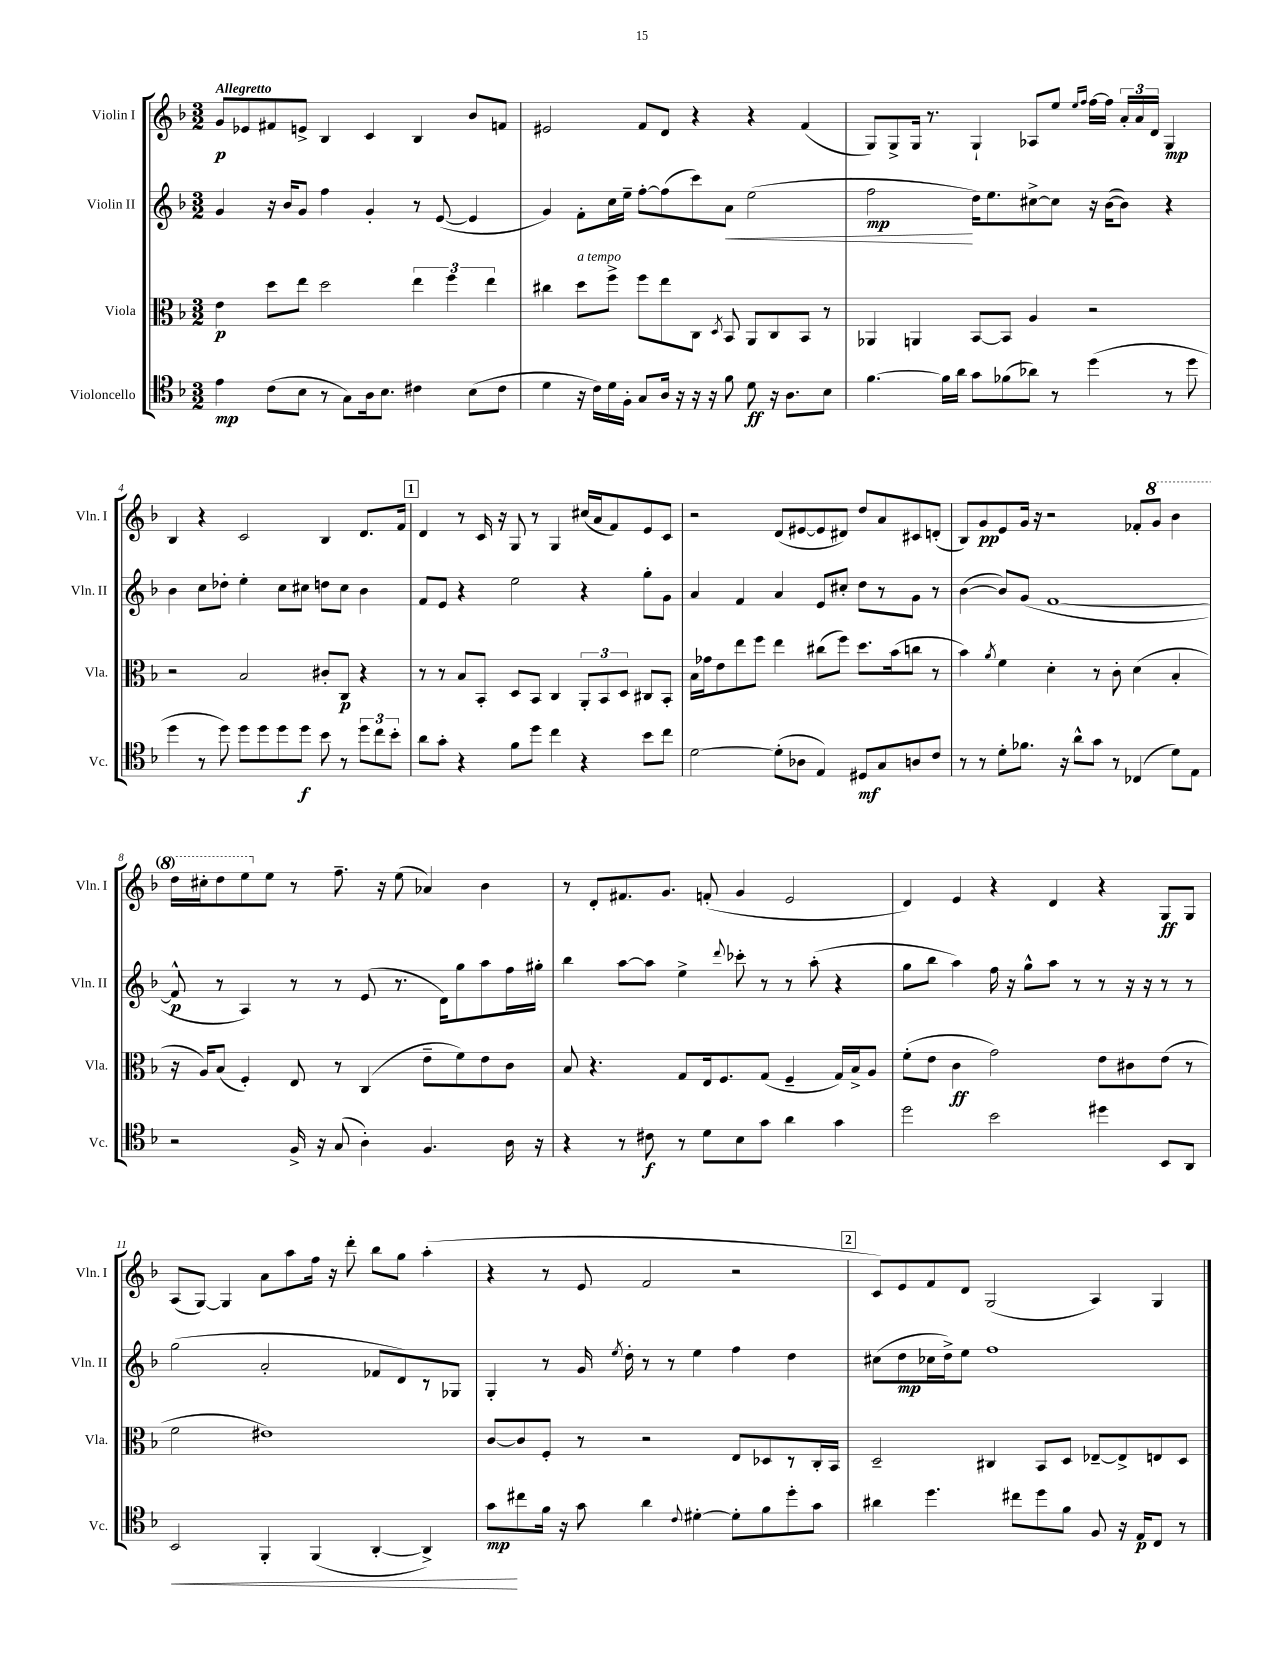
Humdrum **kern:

**kern	**dynam	**kern	**dynam	**kern	**dynam	**kern	**dynam
*part4	*part4	*part3	*part3	*part2	*part2	*part1	*part1
*staff4	*staff4	*staff3	*staff3	*staff2	*staff2	*staff1	*staff1
*I"Violoncello	*	*I"Viola	*	*I"Violin II	*	*I"Violin I	*
*I'Vc.	*	*I'Vla.	*	*I'Vln. II	*	*I'Vln. I	*
*clefC4	*	*clefC3	*	*clefG2	*	*clefG2	*
*k[b-]	*	*k[b-]	*	*k[b-]	*	*k[b-]	*
*M3/2	*	*M3/2	*	*M3/2	*	*M3/2	*
=1	=1	=1	=1	=1	=1	=1	=1
!	!	!	!	!	!	!LO:TX:a:B:t=Allegretto	!
4e\	mp	4e\	p	4g/	.	8g/L	p
.	.	.	.	.	.	8e-X/	.
(8c\L	.	8dd\L	.	16r	.	8f#X/	.
.	.	.	.	16b-/KL	.	.	.
8B-\J	.	8ee\J	.	8g/J	.	8en^/J	.
8r	.	2dd\	.	4ff\	.	4B-/	.
8G\L)	.	.	.	.	.	.	.
16A\k	.	.	.	4g'/	.	4c/	.
8.B-\J	.	.	.	.	.	.	.
4c#X\	.	6ee\	.	8r	.	4B-/	.
.	.	.	.	([8e/	.	.	.
.	.	6ff\	.	.	.	.	.
(8B-\L	.	.	.	4e/]	.	8b-/L	.
.	.	6ee\	.	.	.	.	.
8c#\J	.	.	.	.	.	8fn/J	.
=2	=2	=2	=2	=2	=2	=2	=2
4d\	.	4cc#X\	.	4g/)	.	2e#X/	.
!	!	!LO:TX:a:i:t=a tempo	!	!	!	!	!
16r	.	8dd\L	.	8f'\L	.	.	.
16c\LL)	.	.	.	.	.	.	.
16d\	.	8ff^\J	.	16cc\L	.	.	.
16F'\JJ	.	.	.	16ee~\JJ	.	.	.
8G/L	.	8ff\L	.	[8ff'\L	.	8f/L	.
16A/Jk	.	8ee\	.	(8ff\]	.	8d/J	.
16r	.	.	.	.	.	.	.
16r	.	8C\J	.	8ccc\)	.	4r	.
16r	.	.	.	.	.	.	.
.	.	8qD/	.	.	.	.	.
!	!	!	!	!	!LO:HP:b	!	!
8f\	.	8BB-/	.	8a\J	<	.	.
8d\	ff	8AA/L	.	(2ee\	.	4r	.
16r	.	8C/	.	.	.	.	.
8.A\L	.	.	.	.	.	.	.
.	.	8BB-/J	.	.	.	(4f/	.
8B-\J	.	8r	.	.	.	.	.
=3	=3	=3	=3	=3	=3	=3	=3
[4.f\	.	4AA-X/	.	2ff\	mp	8G/L)	.
.	.	.	.	.	.	8G^/	.
.	.	4AAn/	.	.	.	16G/Jk	.
.	.	.	.	.	.	8.r	.
16f\LL]	.	.	.	.	.	.	.
16a\JJ	.	.	.	.	.	.	.
8g\L	.	[8BB-/L	.	16dd\KL)	[	4G`/	.
.	.	.	.	8.ee\	.	.	.
(8f-X\	.	8BB-/J]	.	.	.	.	.
8a-X\J)	.	4A/	.	[8cc#X^\	.	8A-X/L	.
8r	.	.	.	8cc#\J]	.	8ee/J	.
.	.	.	.	.	.	16qqee/LL	.
.	.	.	.	.	.	16qqff/JJ	.
(4dd\	.	2r	.	16r	.	[16ff\LL	.
.	.	.	.	([16b-\KL	.	16ff\JJ]	.
.	.	.	.	8b-\J])	.	24a'/LL	.
.	.	.	.	.	.	24a/	.
.	.	.	.	.	.	24d/JJ	.
8r	.	.	.	4r	.	4G/	mp
8dd\	.	.	.	.	.	.	.
!!LO:LB:g=z
=4	=4	=4	=4	=4	=4	=4	=4
4dd\	.	2r	.	4b-\	.	4B-/	.
8r	.	.	.	8cc\L	.	4r	.
8dd\)	.	.	.	8dd-X'\J	.	.	.
8dd\L	.	2B-/	.	4ee'\	.	2c/	.
8dd\	.	.	.	.	.	.	.
8dd\	.	.	.	8cc\L	.	.	.
8dd\J	f	.	.	8cc#X\J	.	.	.
8b-\	.	8c#X'/L	.	8ddn\L	.	4B-/	.
8r	.	8C/J	p	8cc#\J	.	.	.
12dd\L	.	4r	.	4b-\	.	8.d/L	.
12cc\	.	.	.	.	.	.	.
12b-'\J	.	.	.	.	.	.	.
.	.	.	.	.	.	16f/Jk	.
!!LO:REH:place=s1:t=1
=5	=5	=5	=5	=5	=5	=5	=5
8a\L	.	8r	.	8f/L	.	4d/	.
8g'\J	.	8r	.	8e/J	.	.	.
4r	.	8B-/L	.	4r	.	8r	.
.	.	8BB-'/J	.	.	.	16c/	.
.	.	.	.	.	.	16r	.
8f\L	.	8D/L	.	2ee\	.	8G/	.
8dd\J	.	8BB-/J	.	.	.	8r	.
4cc\	.	4C/	.	.	.	4G/	.
4r	.	12AA'/L	.	4r	.	(16cc#X/LL	.
.	.	.	.	.	.	16a/J	.
.	.	12BB-/	.	.	.	.	.
.	.	.	.	.	.	8f/)	.
.	.	12D/J	.	.	.	.	.
8b-\L	.	8C#X/L	.	8gg'\L	.	8e/	.
8cc\J	.	8BB-'/J	.	8g\J	.	8c/J	.
=6	=6	=6	=6	=6	=6	=6	=6
[2d\	.	16B-\LL	.	4a/	.	2r	.
.	.	16g-X\J	.	.	.	.	.
.	.	8e\	.	.	.	.	.
.	.	8ee\	.	4f/	.	.	.
.	.	8ff\J	.	.	.	.	.
(8d'\L]	.	4ee\	.	4a/	.	(8d/L	.
8A-X\J	.	.	.	.	.	[8e#X/	.
4E/)	.	(8cc#X\L	.	8e/L	.	8e#/]	.
.	.	8ff\J)	.	8cc#X'/J	.	8d#X/J)	.
8D#X/L	mf	8.dd\L	.	8dd\L	.	8dd/L	.
8G/	.	.	.	8r	.	8a/	.
.	.	(16b-\k	.	.	.	.	.
8An/	.	8ccn\J	.	8g\J	.	8c#X/	.
8c/J	.	8r	.	8r	.	(8dn'/J	.
=7	=7	=7	=7	=7	=7	=7	=7
8r	.	4b-\)	.	([4b-\	.	8B-/L)	.
8r	.	.	.	.	.	8g/	pp
.	.	8qa/	.	.	.	.	.
8d'\L	.	4f\	.	8b-/L])	.	8e/	.
8.f-X\J	.	.	.	(8g/J	.	16g/Jk	.
.	.	.	.	.	.	16r	.
.	.	4d'\	.	[1f	.	2r	.
16r	.	.	.	.	.	.	.
8a^^\L	.	.	.	.	.	.	.
8g\J	.	8r	.	.	.	.	.
8r	.	8c'\	.	.	.	.	.
(4C-X/	.	(4d\	.	.	.	8f-X'/L	.
*	*	*	*	*	*	*8va	*
.	.	.	.	.	.	8gg/J	.
8d\L)	.	4B-'/	.	.	.	4bb-\	.
8E\J	.	.	.	.	.	.	.
!!LO:LB:g=z
=8	=8	=8	=8	=8	=8	=8	=8
2r	.	16r	.	8f^^/]	p	16ddd\LL	.
.	.	16A/KL)	.	.	.	16ccc#X'\J	.
.	.	(8B-/J	.	8r	.	8ddd\	.
.	.	4F'/)	.	4A/)	.	8eee\	.
*	*	*	*	*	*	*X8va	*
.	.	.	.	.	.	8ee\J	.
16F^/	.	8E/	.	8r	.	8r	.
16r	.	.	.	.	.	.	.
(8G/	.	8r	.	8r	.	8.ff~\	.
4A'\)	.	(4C/	.	(8e/	.	.	.
.	.	.	.	.	.	16r	.
.	.	.	.	8.r	.	(8ee\	.
4.F/	.	8e~\L	.	.	.	4a-X/)	.
.	.	.	.	16d\KL)	.	.	.
.	.	8f\)	.	8gg\	.	.	.
.	.	8e\	.	8aa\	.	4b-\	.
16A\	.	8c\J	.	16ff\L	.	.	.
16r	.	.	.	16gg#X'\JJ	.	.	.
=9	=9	=9	=9	=9	=9	=9	=9
4r	.	8B-/	.	4bb-\	.	8r	.
.	.	4.r	.	.	.	8d'/L	.
8r	.	.	.	[8aa\L	.	8.f#X/	.
8c#X\	f	.	.	8aa\J]	.	.	.
.	.	.	.	.	.	8.g/J	.
8r	.	8G/L	.	4ee^\	.	.	.
8d\L	.	16E/k	.	.	.	(8fn'/	.
.	.	8.F/	.	.	.	.	.
.	.	.	.	8qqddd/	.	.	.
8B-\	.	.	.	8ccc-X'\	.	4g/	.
8g\J	.	(8G/J	.	8r	.	.	.
4a\	.	4F~/	.	8r	.	2e/	.
.	.	.	.	(8aa'\	.	.	.
4g\	.	16G/LL)	.	4r	.	.	.
.	.	16B-^/J	.	.	.	.	.
.	.	8A/J	.	.	.	.	.
=10	=10	=10	=10	=10	=10	=10	=10
2dd\	.	(8f'\L	.	8gg\L	.	4d/)	.
.	.	8e\J	.	8bb-\J	.	.	.
.	.	4c\	ff	4aa\)	.	4e/	.
2b-\	.	2g\)	.	16ff\	.	4r	.
.	.	.	.	16r	.	.	.
.	.	.	.	8gg^^\L	.	.	.
.	.	.	.	8aa\J	.	4d/	.
.	.	.	.	8r	.	.	.
4dd#X\	.	8e\L	.	8r	.	4r	.
.	.	8c#X\	.	16r	.	.	.
.	.	.	.	16r	.	.	.
8BB-/L	.	(8e\J	.	8r	.	8G/L	ff
8AA/J	.	8r	.	8r	.	8G/J	.
!!LO:LB:g=z
=11	=11	=11	=11	=11	=11	=11	=11
!	!LO:HP:b	!	!	!	!	!	!
2BB-/	<	2f\	.	(2gg\	.	(8A/L	.
.	.	.	.	.	.	[8G/J)	.
.	.	.	.	.	.	4G/]	.
4FF'/	.	1e#X)	.	2a'/	.	8a\L	.
.	.	.	.	.	.	8aa\	.
(4FF/	.	.	.	.	.	16ff\Jk	.
.	.	.	.	.	.	16r	.
.	.	.	.	.	.	8ddd'\	.
[4AA'/	.	.	.	8f-X/L	.	8bb-\L	.
.	.	.	.	8d/)	.	8gg\J	.
4AA^/])	.	.	.	8r	.	(4aa'\	.
.	.	.	.	8G-X/J	.	.	.
=12	=12	=12	=12	=12	=12	=12	=12
8g\L	mp	[8c/L	.	4G'/	.	4r	.
8cc#X\	[	8c/]	.	.	.	.	.
16f\Jk	.	8F'/J	.	8r	.	8r	.
16r	.	.	.	.	.	.	.
8g\	.	8r	.	16g/	.	8e/	.
.	.	.	.	8qee/	.	.	.
.	.	.	.	16dd'\	.	.	.
4a\	.	2r	.	8r	.	2f/	.
.	.	.	.	8r	.	.	.
8qqc/	.	.	.	.	.	.	.
[4d#X'\	.	.	.	4ee\	.	.	.
8d#'\L]	.	8E/L	.	4ff\	.	2r	.
8f\	.	8D-X/	.	.	.	.	.
8dd'\	.	8r	.	4dd\	.	.	.
8g\J	.	16C'/L	.	.	.	.	.
.	.	16BB-/JJ	.	.	.	.	.
!!LO:REH:place=s1:t=2
=13	=13	=13	=13	=13	=13	=13	=13
4a#X\	.	2D~/	.	(8cc#X\L	.	8c/L)	.
.	.	.	.	8dd\	mp	8e/	.
4.dd\	.	.	.	16cc-X\L	.	8f/	.
.	.	.	.	16dd^\J)	.	.	.
.	.	.	.	8ee\J	.	8d/J	.
.	.	4C#X/	.	1ff	.	(2G/	.
8cc#X\L	.	.	.	.	.	.	.
8dd\	.	8BB-/L	.	.	.	.	.
8f\J	.	8D/J	.	.	.	.	.
8F/	.	[8E-X~/L	.	.	.	4A/)	.
16r	.	8E-^/]	.	.	.	.	.
16E/KL	p	.	.	.	.	.	.
8C/J	.	8En/	.	.	.	4G/	.
8r	.	8D/J	.	.	.	.	.
==	==	==	==	==	==	==	==
*-	*-	*-	*-	*-	*-	*-	*-
